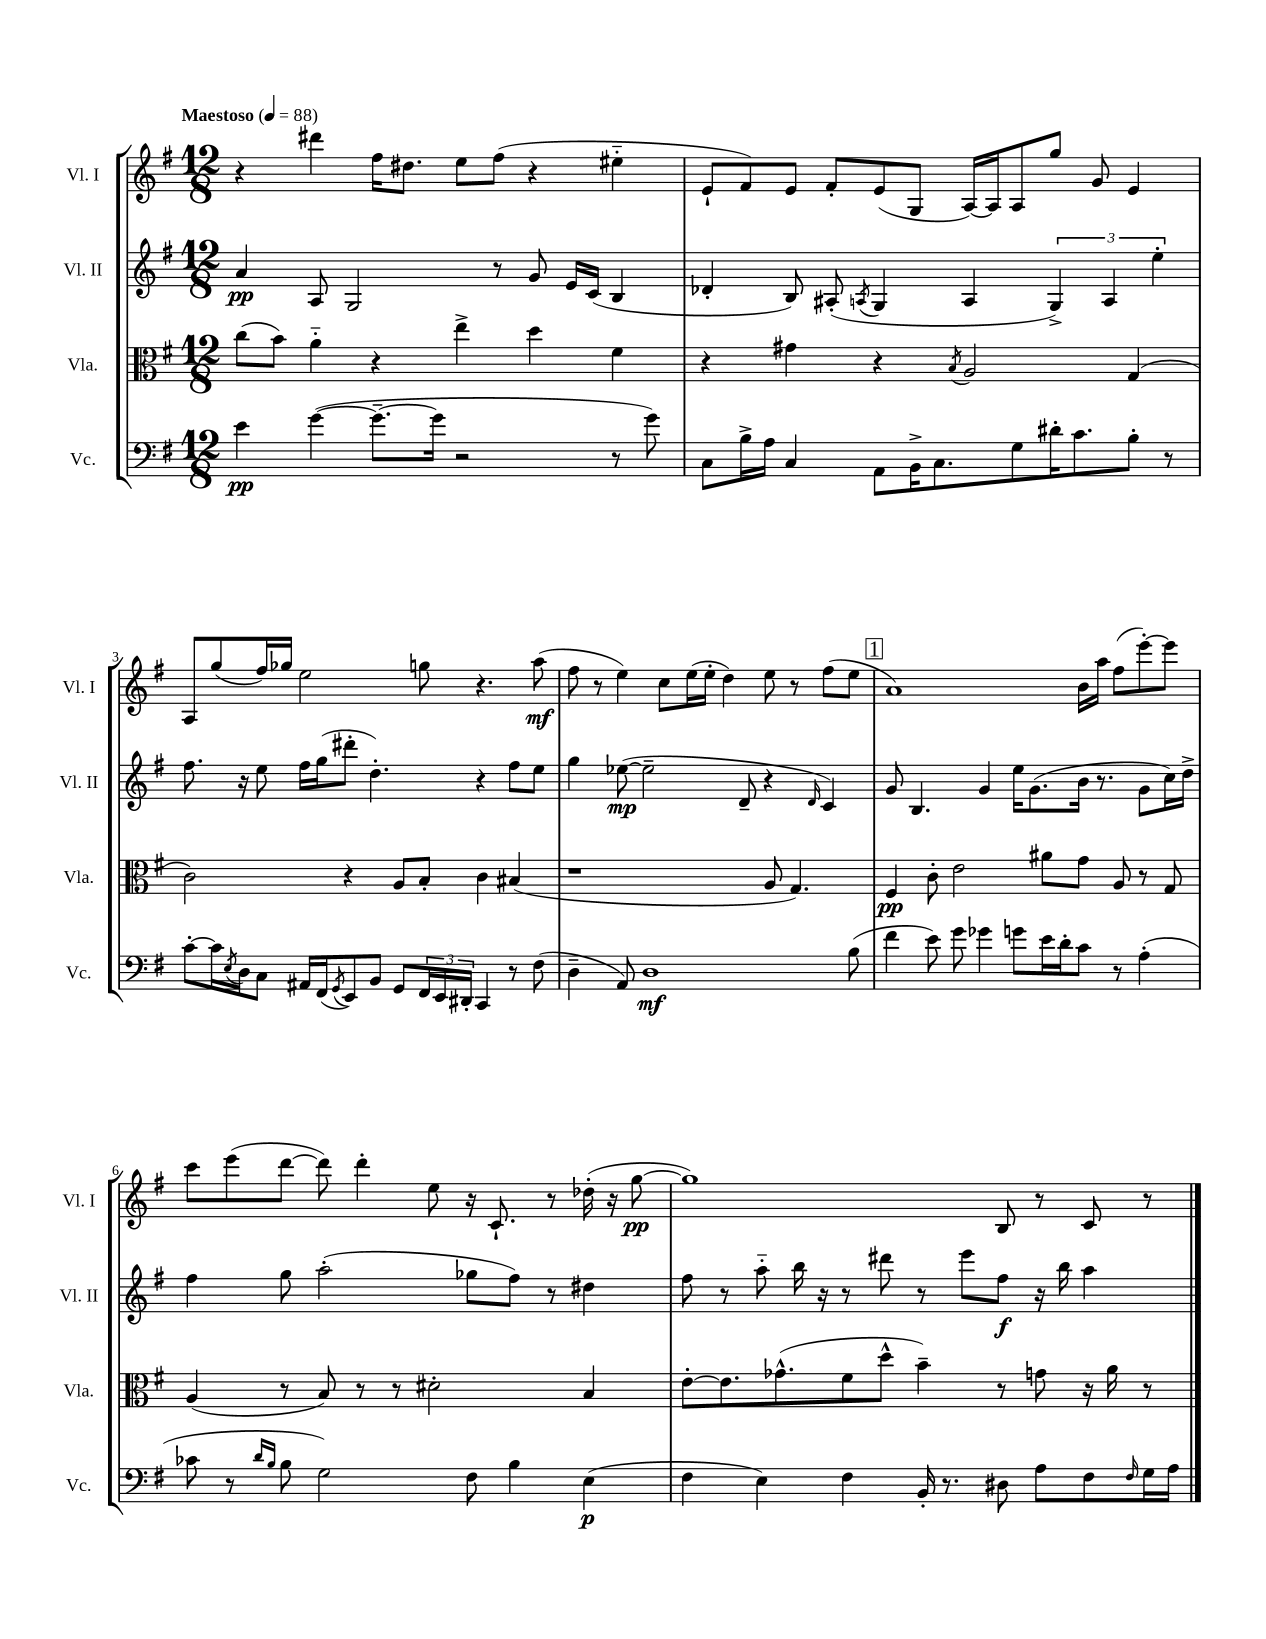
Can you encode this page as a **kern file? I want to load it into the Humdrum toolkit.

**kern	**kern	**kern	**kern
*staff4	*staff3	*staff2	*staff1
*clefF4	*clefC3	*clefG2	*clefG2
*k[f#]	*k[f#]	*k[f#]	*k[f#]
*M12/8	*M12/8	*M12/8	*M12/8
*MM88	*MM88	*MM88	*MM88
4e\	(8cc\L	4a/	4r
.	8b\J)	.	.
([4g\	4a'~\	8A/	4ddd#\
.	.	2G/	.
8.g~\_L	4r	.	16ff#\LK
.	.	.	8.dd#\J
16g\]Jk	.	.	.
2r	4ee^\	.	8ee\L
.	.	8r	(8ff#\J
.	4dd\	8g/	4r
.	.	16e/LL	.
.	.	(16c/JJ	.
8r	4f#\	4B/	4ee#'~\
8g\)	.	.	.
=	=	=	=
8C\L	4r	4d-'/	8e`/L
16B^\L	.	.	8f#/)
16A\JJ	.	.	.
4C/	4g#\	8B/)	8e/J
.	.	(8A#'/	8f#'/L
.	.	8qA/	.
8AA\L	4r	4G/	(8e/
16BB^\K	.	.	8G/J
8.C\	.	.	.
.	8qB/	.	.
.	2A/	4A/	[16A/LL)
.	.	.	16A/]J
8G\	.	.	8A/
16d#'\K	.	6G^/)	8gg/J
8.c\	.	.	.
.	.	.	8g/
.	.	6A/	.
8B'\J	(4G/	.	4e/
.	.	6ee'\	.
8r	.	.	.
=	=	=	=
[8c'\L	2c\)	8.ff#\	8A/L
16c\]L	.	.	(8gg/
8qE/	.	.	.
16D\J	.	16r	.
8C\J	.	8ee\	16ff#/L)
.	.	.	16gg-/JJ
16AA#/LL	.	16ff#\LL	2ee\
(16FF#/J	.	(16gg\J	.
8qGG/	.	.	.
8EE/)	4r	8ddd#'\J	.
8BB/J	.	4.dd'\)	.
8GG/L	8A/L	.	.
24FF#/L	8B'/J	.	8gg\
24EE/	.	.	.
24DD#'/JJ	.	.	.
4CC/	4c\	4r	4.r
8r	(4B#/	8ff#\L	.
(8F#\	.	8ee\J	(8aa\
=	=	=	=
4D~\	1r	4gg\	8ff#\
.	.	.	8r
8AA/)	.	([8ee-\	4ee\)
1D	.	2ee-~\]	.
.	.	.	8cc\L
.	.	.	(16ee\L
.	.	.	16ee'\JJ
.	.	.	4dd\)
.	.	8d~/	.
.	8A/	4r	8ee\
.	4.G/)	.	8r
.	.	16qqd/	.
.	.	4c/)	(8ff#\L
(8B\	.	.	8ee\J
=	=	=	=
4f#\	4F#/	8g/	1a)
.	.	4.B/	.
8e\)	8c'\	.	.
8g\	2e\	.	.
4g-\	.	4g/	.
8g\L	.	16ee\LK	.
.	.	(8.g\	.
16e\L	8a#\L	.	.
16d'\J	.	.	.
8c\J	8g\J	16b\Jk	16b\LL
.	.	8.r	16aa\JJ
8r	8A/	.	(8ff#\L
(4A'\	8r	8g\L	[8eee'\)
.	8G/	16cc\L)	8eee\]J
.	.	16dd^\JJ	.
=	=	=	=
8c-\	(4A/	4ff#\	8ccc\L
8r	.	.	(8eee\
16qqd/LL	.	.	.
16qqB/JJ	.	.	.
8B\	8r	8gg\	[8ddd\J
2G\)	8B/)	(2aa'\	8ddd\])
.	8r	.	4ddd'\
.	8r	.	.
.	2d#'\	.	8ee\
8F#\	.	8gg-\L	16r
.	.	.	8.c`/
4B\	.	8ff#\J)	.
.	.	8r	8r
(4E\	4B/	4dd#\	(16dd-'\
.	.	.	16r
.	.	.	[8gg\
=	=	=	=
4F#\	[8e'\L	8ff#\	1gg])
.	8.e\]	8r	.
4E\)	.	8aa'~\	.
.	(8.g-^^\	.	.
.	.	16bb\	.
.	.	16r	.
4F#\	8f#\	8r	.
.	8dd^^\J	8ddd#\	.
16BB'/	4b~\)	8r	.
8.r	.	.	.
.	.	8eee\L	.
8D#\	8r	8ff#\J	8B/
8A\L	8g\	16r	8r
.	.	16bb\	.
8F#\	16r	4aa\	8c/
.	16a\	.	.
16qqF#/	.	.	.
16G\L	8r	.	8r
16A\JJ	.	.	.
==	==	==	==
*-	*-	*-	*-
